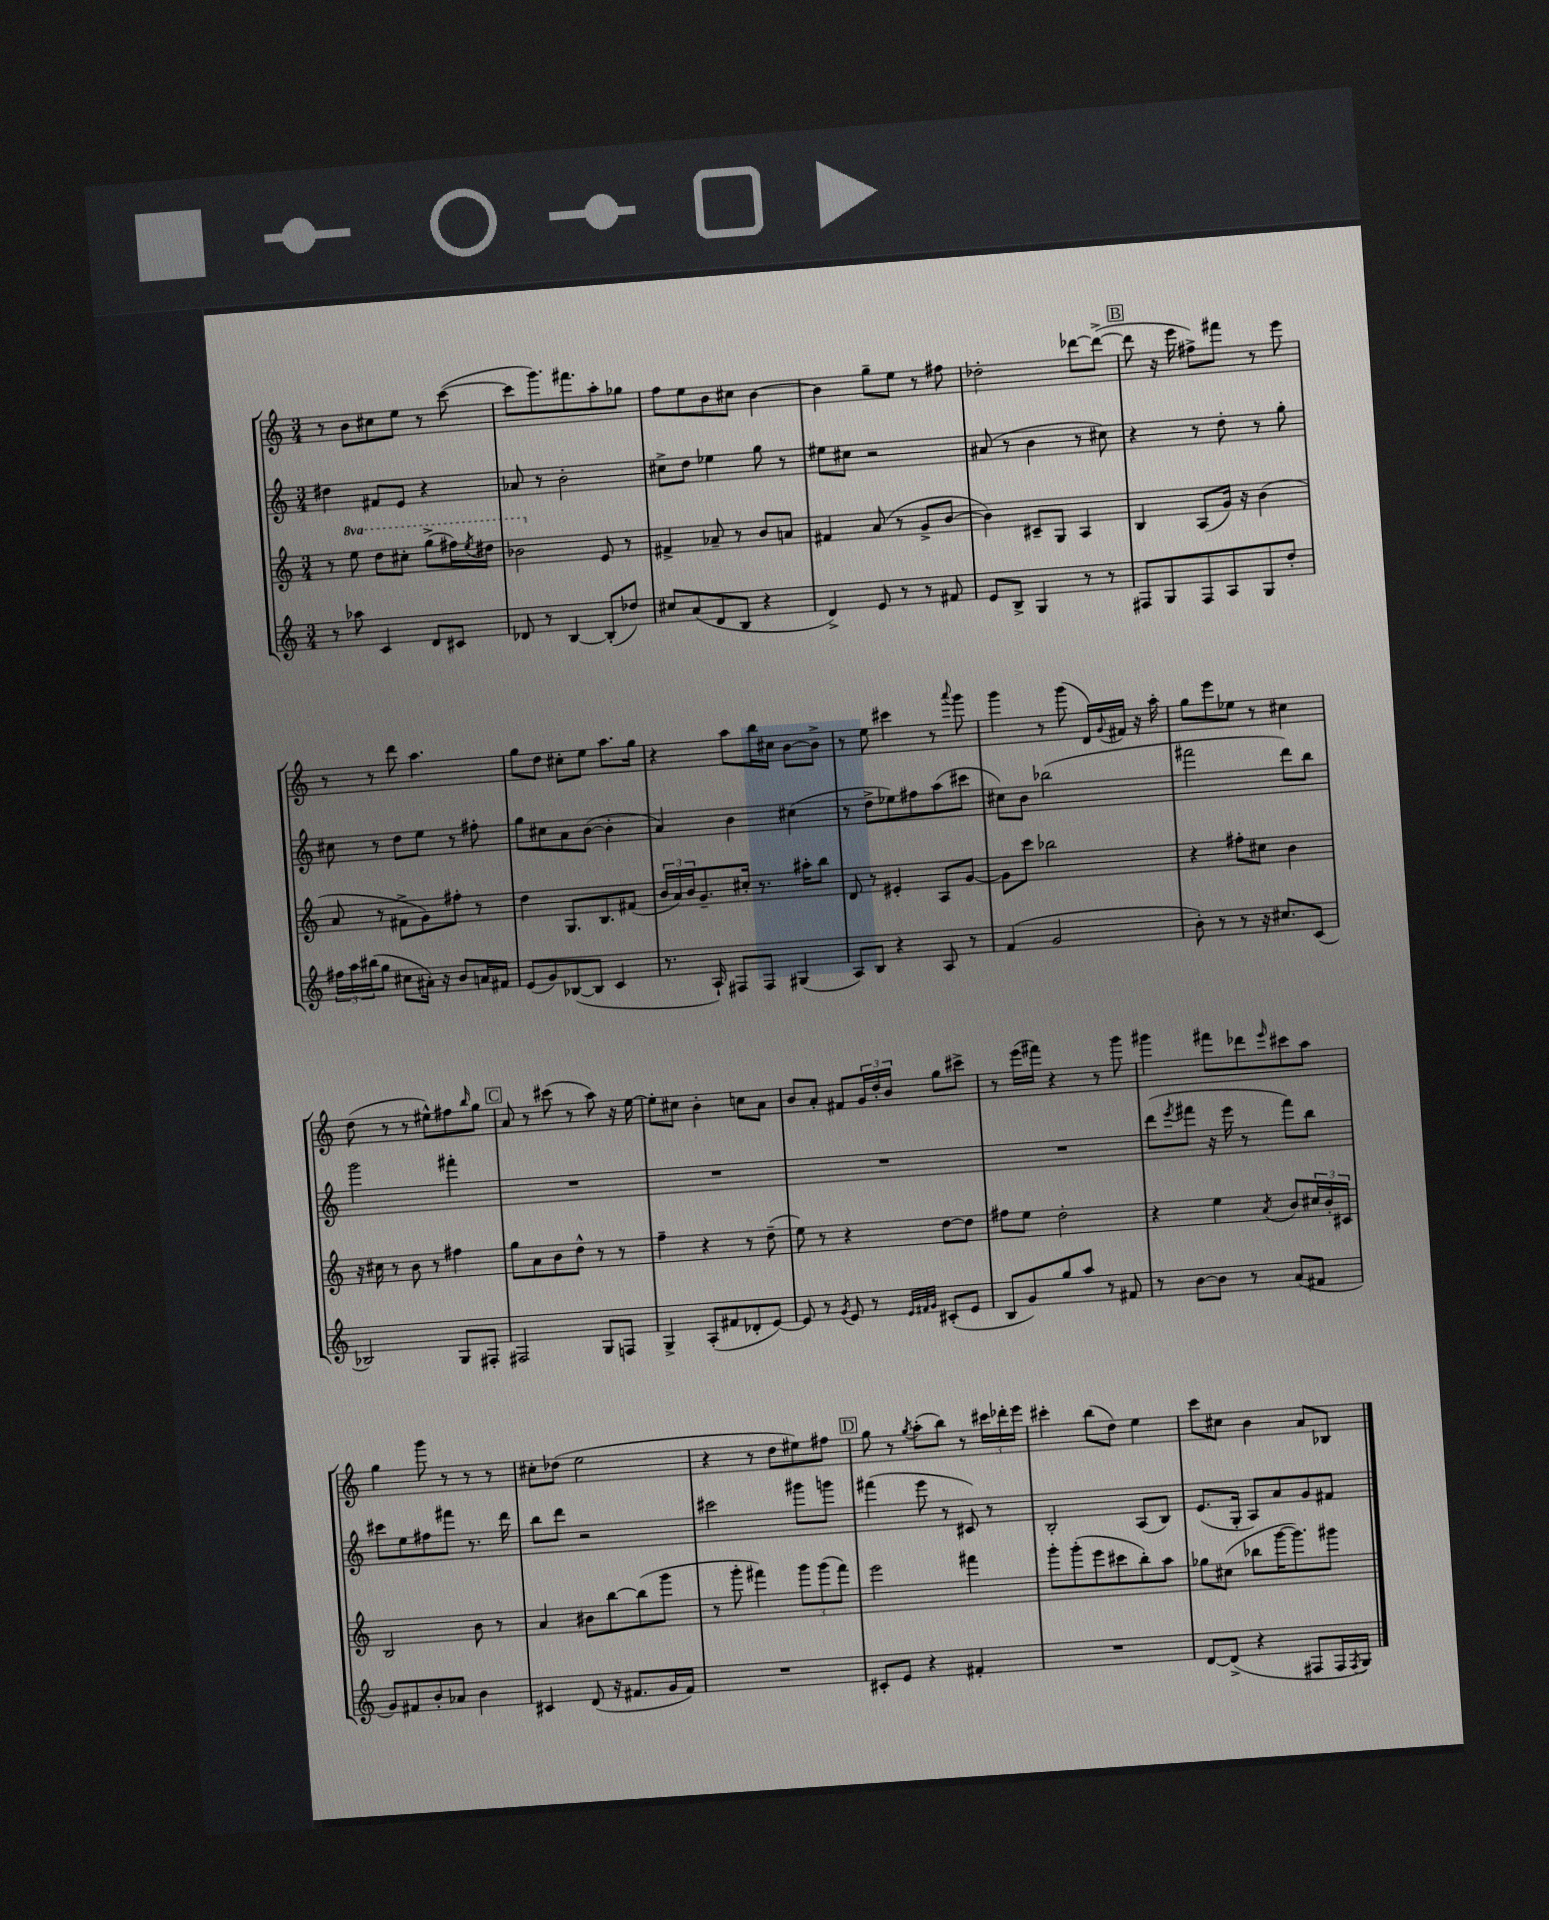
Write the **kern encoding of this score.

**kern	**kern	**kern	**kern
*staff4	*staff3	*staff2	*staff1
*clefG2	*clefG2	*clefG2	*clefG2
*k[]	*k[]	*k[]	*k[]
*M3/4	*M3/4	*M3/4	*M3/4
8r	8r	4dd#	8r
8aa-	8eee	.	8b
4c	8ddd	8f#	8cc#
.	8ccc#'	8e	8ee
8d	(8ggg^	4r	8r
8c#	16fff#)	.	([8ccc
.	8qeee	.	.
.	16ddd#	.	.
=	=	=	=
8d-	2bb-	8a-	8ccc]
8r	.	8r	8.ggg)
[4B	.	2b'	.
.	.	.	8.fff#
(8B']	8e	.	8aa'
8dd-)	8r	.	8gg-
=	=	=	=
8cc#	4f#^	8cc#^	8ff
(8a	.	8dd	8ee
8d	8a-~	4ee-	8b
8B	8r	.	8cc#
4r	8b	8gg	[4b
.	8a	8r	.
=	=	=	=
4d^)	4f#	8ee#	4b]
.	.	8cc#	.
8e	(8a	2r	8gg~
8r	8r	.	8ee
8r	8g^	.	8r
8f#	[8b	.	8ff#
=	=	=	=
8e	4b])	(8a#	2dd-'
8B^	.	8r	.
4G	8c#~	4b	.
.	8G	.	.
8r	4A	8r	[8ddd-
8r	.	8cc#)	(8ddd-^_
=	=	=	=
8F#	4B	4r	8ddd-]
8G	.	.	16r
.	.	.	16eee
8F#	(8A	8r	8ff#^)
8A	16g)	8dd'	8fff#
.	16r	.	.
8G	(4b	8r	8r
8dd'	.	8gg'	8eee
=	=	=	=
24ff#	8a	8cc#	8r
24aa	.	.	.
(24bb#	.	.	.
8gg	8r	8r	8r
8cc#	8f#^	8dd	8ddd
16a#')	8g)	8ee	4.aa
16r	.	.	.
8b	8ff#'	8r	.
16a	8r	8ff#'	.
16f#	.	.	.
=	=	=	=
(8e	4dd	8gg	8gg
8g)	.	8cc#	8dd
([8B-	8.G	8a	8cc#'
8B-]	.	([8b	8ee
.	8.B	.	.
4c	.	4b']	8.aa
.	(8f#	.	.
.	.	.	16gg
=	=	=	=
8.r	24b	4a)	4r
.	24a)	.	.
.	24b	.	.
.	8.g~	.	.
16A`)	.	.	.
8F#	.	4b	8aa
.	16cc#'	.	.
8F#	8.r	.	16bb
.	.	.	16cc#
(4G#	.	(4cc#	[8b
.	16aa#'	.	.
.	8bb	.	8b^]
=	=	=	=
8A)	8d	8r	8r
8B	8r	8dd^	8ee
4r	4e#'	8ee-)	4ccc#
.	.	8ff#	.
8A	8A	(8aa	8r
.	.	.	8qqaaa
8r	[8g	8ccc#	8ggg
=	=	=	=
(4f	8g]	8cc#)	4ggg
.	8ccc	8b	.
2g	2bb-	(2bb-	8r
.	.	.	(8ggg
.	.	.	16d)
.	.	.	8qqg
.	.	.	16f#
.	.	.	16r
.	.	.	16aa'
=	=	=	=
8b')	4r	2fff#	8gg
8r	.	.	8eee
8r	8ff#'	.	8ee-
16r	8cc#	.	8r
8.cc#	.	.	.
.	4b	8ddd)	4cc#
(8c	.	8bb	.
=	=	=	=
2B-)	16r	2ggg	(8dd
.	16cc#	.	.
.	8r	.	8r
.	8b	.	8r
.	8r	.	8ee#^^)
8G	4ff#	4fff#'	8ff#
.	.	.	16qqbb
8F#'	.	.	8gg
=	=	=	=
2F#	8gg	2.r	8a
.	8a	.	8r
.	8b	.	(8ccc#
.	8dd^^	.	8r
8G	8r	.	8aa)
8F	8r	.	16r
.	.	.	[16ee
=	=	=	=
4G^	4ff~	2.r	8ee']
.	.	.	8cc#
(8A'	4r	.	4b'
8f#	.	.	.
8d-'	8r	.	8cc
[8e)	(8dd~	.	8a
=	=	=	=
8e]	8ee)	2.r	8b
8r	8r	.	8a'
8qg	.	.	.
8e	4r	.	8f#
8r	.	.	24g
.	.	.	24dd'
.	.	.	24b
32qqe	.	.	.
32qqf#	.	.	.
32qqg	.	.	.
(8c#'	[8dd	.	8gg
8e	8dd]	.	8ccc#^
=	=	=	=
8B	8ff#	2.r	8r
8g)	8ee	.	(16eee
.	.	.	16fff#)
8gg	2dd'	.	4r
8aa	.	.	.
8r	.	.	8r
8f#	.	.	8ggg
=	=	=	=
8r	4r	(8ddd	4ggg#
.	.	8qeee	.
[8b	.	8fff#	.
8b]	4ee	16r	8fff#
.	.	16eee	.
8r	.	8r	8ddd-
.	8qa	.	16qqeee
(8a	8b	8fff#)	8ccc#
8f#	24cc#	8bb	8aa
.	24b'	.	.
.	24c#	.	.
=	=	=	=
8g)	2B	8ccc#	4gg
8f#	.	8ee	.
8b'	.	8ff#	8ggg
8a-	.	8fff#	8r
4b	8b	8.r	8r
.	8r	.	8r
.	.	16ddd	.
=	=	=	=
4c#	4a	8bb	8cc#'
.	.	8ddd	(8dd-
(8d	8b#	2r	2ee
16r	[8bb	.	.
8.f#	.	.	.
.	(8bb]	.	.
16g	8ggg	.	.
16f#)	.	.	.
=	=	=	=
2.r	8r	2ccc#	4r
.	8ggg'	.	.
.	4fff#)	.	8r
.	.	.	8dd
.	12ggg	8ggg#	8ee#)
.	(12ggg	.	.
.	.	8ggg	8ff#
.	12fff#)	.	.
=	=	=	=
8c#'	2eee	(4fff#	8gg
8e	.	.	8r
.	.	.	8qgg
4r	.	8eee	(8aa'
.	.	8r	8bb)
4f#'	4fff#	8c#)	8r
.	.	8r	24ccc#
.	.	.	24ddd-'
.	.	.	24eee
=	=	=	=
2.r	8ggg'	2B'	4ccc#'
.	(8ggg'	.	.
.	8eee	.	(8bb
.	8ccc#	.	8dd)
.	8bb')	(8A	4ee
.	8aa	8B)	.
=	=	=	=
[8d	8gg-	(8.e	8ccc
(8d^]	(8cc#	.	8cc#
.	.	16G'	.
4r	8bb-	8A)	4b
.	[16ggg	8a	.
.	8.ggg])	.	.
8F#	.	8g	8a
16F#	8ggg#	8f#	8B-
8qF#	.	.	.
16G)	.	.	.
==	==	==	==
*-	*-	*-	*-
